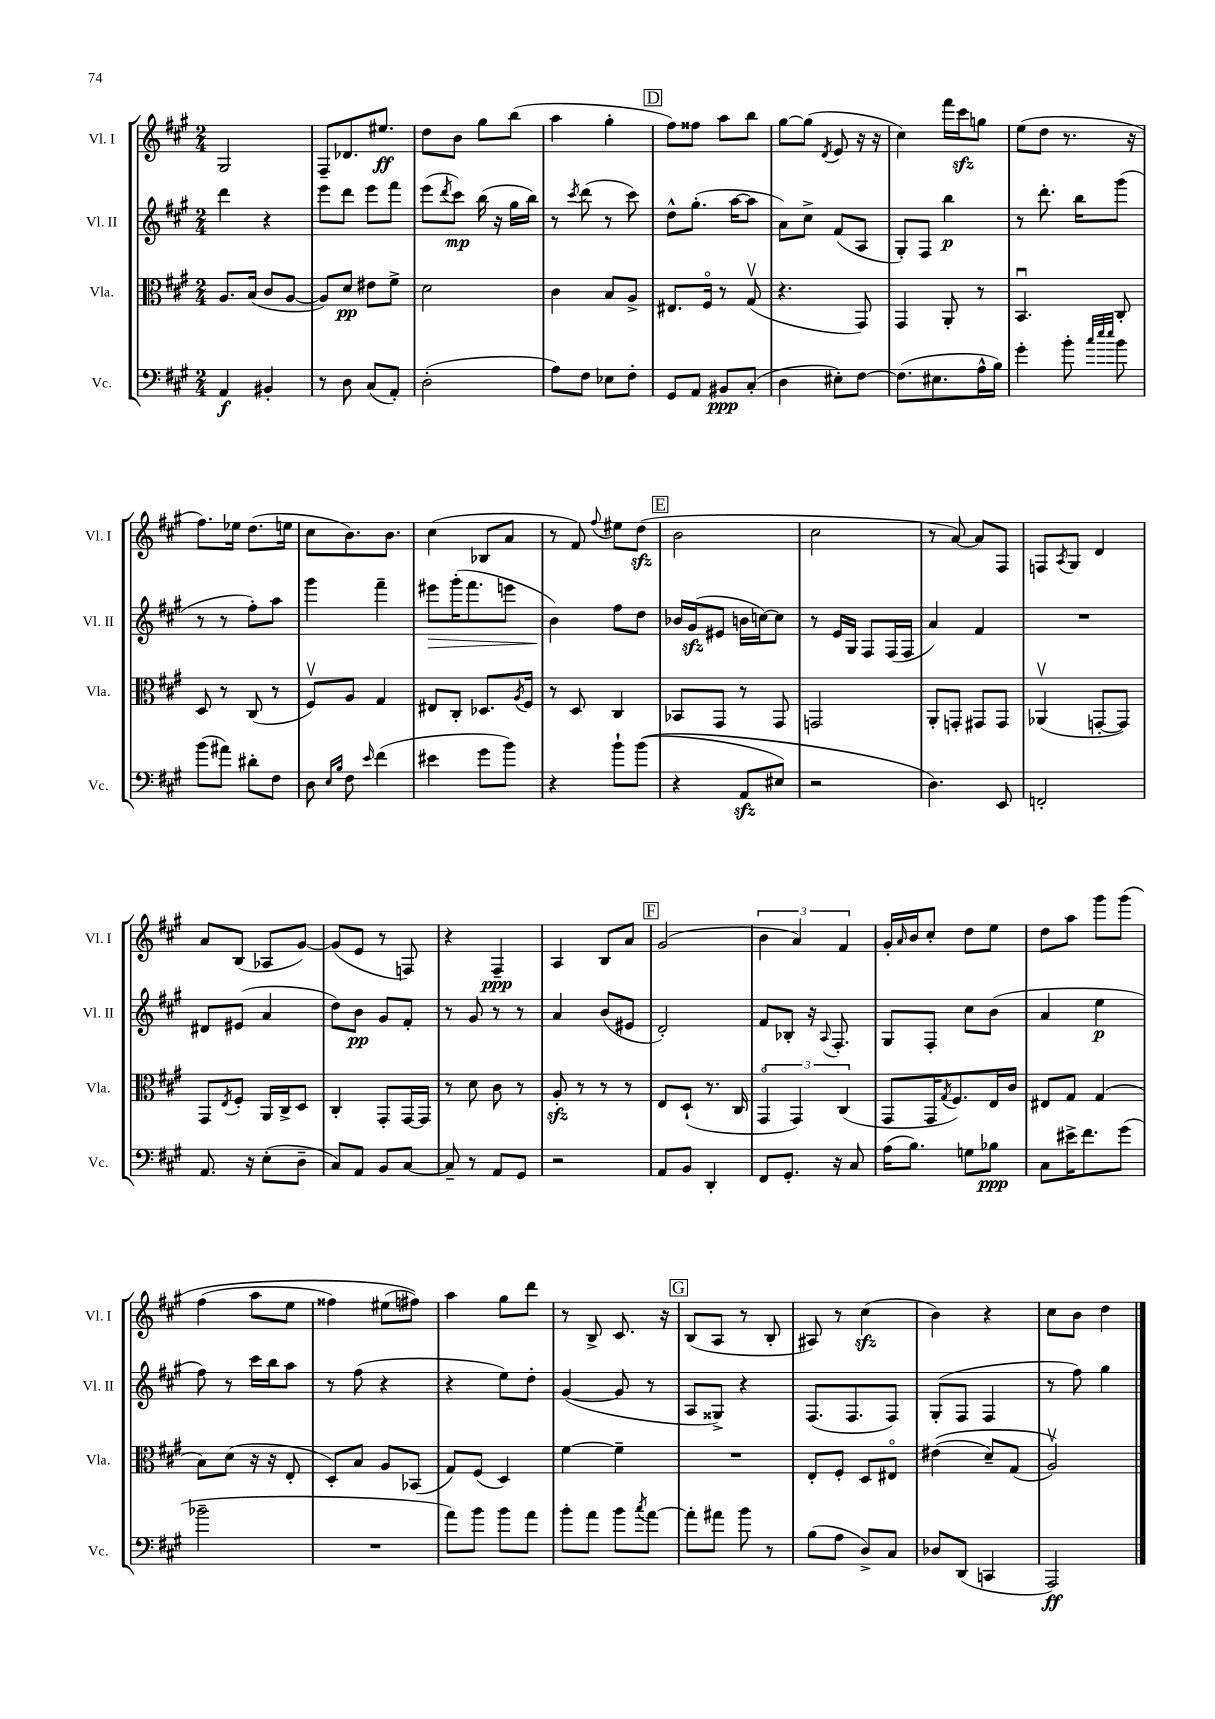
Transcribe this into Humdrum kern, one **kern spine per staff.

**kern	**kern	**kern	**kern
*staff4	*staff3	*staff2	*staff1
*clefF4	*clefC3	*clefG2	*clefG2
*k[f#c#g#]	*k[f#c#g#]	*k[f#c#g#]	*k[f#c#g#]
*M2/4	*M2/4	*M2/4	*M2/4
4AA/	8.A/L	4ddd\	2G#/
.	(16B/Jk	.	.
4BB#'/	8c#/L	4r	.
.	[8A/J	.	.
=	=	=	=
8r	8A/]L)	8eee\L	8F#~/L
8D\	8d/J	8ddd\J	8.d-/
(8C#/L	8e#\L	8eee\L	.
.	.	.	8.ee#/J
8AA'/J)	8f#^\J	8fff#\J	.
=	=	=	=
(2D'\	2d\	(8eee\L	8dd\L
.	.	8qddd/	.
.	.	8ccc#\J)	8b\J
.	.	(16bb\	8gg#\L
.	.	16r	.
.	.	16gg#\LL	(8bb\J
.	.	16bb\JJ)	.
=	=	=	=
8A\L)	4c#\	8r	4aa\
.	.	8qccc#/	.
8F#\J	.	(8ddd\	.
8E-\L	8B/L	8r	4gg#'\
8F#'\J	8A^/J	8ccc#\)	.
=	=	=	=
8GG#/L	8.E#/L	8dd^^\L	8ff#\L)
8AA/J	.	(8.gg#'\J	8ff##\J
.	16F#o/Jk	.	.
8BB#/L	8r	.	8aa\L
.	.	[16aa\LK	.
(8C#'/J	(8G#v/	8aa\]J	8bb\J
=	=	=	=
4D\	4.r	8a\L)	[8gg#\L
.	.	8cc#^\J	(8gg#\]J
.	.	.	8qd/
8E#'\L)	.	(8f#/L	8e/
[8F#\J	8GG#/)	8A/J	16r
.	.	.	16r
=	=	=	=
(8.F#\]L	4GG#/	8G#'/L)	4cc#\)
.	.	8F#/J	.
8.E#\	.	.	.
.	8AA'/	4bb\	16fff#\LL
.	.	.	16ccc#\J
16A^^\L	8r	.	8gg\J
16B\JJ)	.	.	.
=	=	=	=
4g#'\	4.BBu/	8r	(8ee\L
.	.	8.ddd'\	8dd\J
8b'\	.	.	8.r
.	.	16bb\LK	.
32qqcc#/LLL	.	.	.
32qqee/	.	.	.
32qqee/JJJ	.	.	.
8b\	8C#'/	(8ggg#\J	.
.	.	.	16r
=	=	=	=
(8b\L	8D/	8r	8.ff#\L)
8a#\J)	8r	8r	.
.	.	.	16ee-\Jk
8d#'\L	(8C#/	8ff#'\L)	(8.dd\L
8F#\J	8r	8aa\J	.
.	.	.	16ee\Jk
=	=	=	=
8D\	8F#v/L)	4ggg#\	8cc#\L
16qqE/LL	.	.	.
16qqB/JJ	.	.	.
8F#\	8A/J	.	8.b\)
16qqe/	.	.	.
(4f#\	4G#/	4fff#~\	.
.	.	.	8.b\J
=	=	=	=
4e#\	8E#/L	8eee#\L	(4cc#\
.	8C#'/J	(16ggg#'\K	.
.	.	8.fff#\	.
8g#\L	8.D-/L	.	8B-/L
8b\J)	.	8eee\J	8a/J
.	8qA/	.	.
.	16F#/Jk	.	.
=	=	=	=
4r	8r	4b\)	8r
.	8D/	.	8f#/)
.	.	.	8qqff#/
8b`\L	4C#/	8ff#\L	8ee#\L
&((8b\J	.	8dd\J	(8dd\J
=	=	=	=
4r	8BB-/L	16b-/LL	2b\
.	.	(16g#/J	.
.	8GG#/J	8e#/J	.
8AA/L	8r	16b\LL	.
.	.	[16cc\J)	.
8E#/J)	8GG#/	8cc\]J	.
=	=	=	=
2r	2GG/	8r	2cc#\
.	.	16e/LL	.
.	.	16G#/JJ	.
.	.	8F#/L	.
.	.	(16F#/L	.
.	.	16F#/JJ	.
=	=	=	=
4.D\&)	8AA'/L	4a/)	8r
.	8GG'/J	.	[8a/)
.	8GG#/L	4f#/	8a/]L
8EE/	8GG#/J	.	8F#/J
=	=	=	=
2FF'/	(4AA-v/	2r	8F/L
.	.	.	8qA/
.	.	.	8G#/J
.	[8GG'/L	.	4d/
.	8GG/]J)	.	.
=	=	=	=
8.AA/	8GG#/L	8d#/L	8a/L
.	8qE/	.	.
.	8F#'/J	(8e#/J	(8B/J
16r	.	.	.
(8E'\L	16AA/LL	4a/	8A-/L
.	16C#^/J	.	.
8D~\J	8D/J	.	[8g#/J)
=	=	=	=
8C#/L)	4C#'/	8dd\L)	(8g#/]L
8AA/J	.	8b\J	8e/J
8BB/L	8GG#'/L	8g#/L	8r
[8C#/J	[16GG#/L	8f#'/J	8F/)
.	16GG#/]JJ	.	.
=	=	=	=
8C#~/]	8r	8r	4r
8r	8d\	8g#/	.
8AA/L	8c#\	8r	4F#~/
8GG#/J	8r	8r	.
=	=	=	=
2r	8A'/	4a/	4A/
.	8r	.	.
.	8r	(8b/L	8B/L
.	8r	8e#/J	8a/J
=	=	=	=
8AA/L	8E/L	2d'/)	(2g#/
8BB/J	(8D`/J	.	.
4DD'/	8.r	.	.
.	16C#/	.	.
=	=	=	=
8FF#/L	6GG#o/	8f#/L	6b\
8.GG#'/J	.	8B-'/J	.
.	6GG#/)	.	6a/)
.	.	16r	.
.	.	8qqA/	.
16r	.	8.F#'/	.
.	(6C#/	.	6f#/
8C#/	.	.	.
=	=	=	=
(16A\LK	8GG#/L	8G#/L	16g#'/LL
.	.	.	16qqa/
8.B\J)	.	.	16b/J
.	16GG#/K	8F#'/J	8cc#'/J
.	8qG#/	.	.
.	8.F#/)	.	.
8G\L	.	8cc#\L	8dd\L
8B-\J	16E/L	(8b\J	8ee\J
.	16c#/JJ	.	.
=	=	=	=
8C#\L	8E#/L	4a/	8dd\L
16e#^\K	8G#/J	.	8aa\J
8.f#\	.	.	.
.	(4G#/	4ee\	8ggg#\L
(8g#\J	.	.	&(8ggg#\J
=	=	=	=
2b-~\	8B\L)	8ff#\)	(4ff#\
.	(8d\J	8r	.
.	16r	16ccc#\LL	8aa\L
.	16r	16bb\J	.
.	8E'/	8aa\J	8ee\J
=	=	=	=
2r	8D'/L)	8r	4ff##\)
.	8B/J	(8ff#\	.
.	8A/L	4r	(8ee#\L
.	(8BB-/J	.	8ff#\J)&)
=	=	=	=
8a\L)	8G#/L)	4r	4aa\
8b\J	(8F#/J	.	.
8b\L	4D/)	8ee\L)	8gg#\L
8a\J	.	8dd'\J	8ddd\J
=	=	=	=
8b'\L	[4f#\	([4g#/	8r
8a\J	.	.	8B^/
8b\L	4f#~\]	8g#/]	8.c#/
8qcc#/	.	.	.
[8a\J	.	8r	.
.	.	.	16r
=	=	=	=
8a'\]L	2r	8A/L	(8B/L
8a#\J	.	8G##^/J)	8A/J
8b\	.	4r	8r
8r	.	.	8B'/
=	=	=	=
(8B\L	8E'/L	(8.F#/L	8A#/)
8A\J	8F#'/J	.	8r
.	.	8.F#/	.
8D^/L)	8D/L	.	(4cc#\
8C#/J	8E#o/J	8F#/J)	.
=	=	=	=
8D-/L	&((4e#\	(8G#'/L	4b\)
(8DD/J	.	8F#/J	.
4CC/	8d~/L)	4F#/	4r
.	(8G#/J	.	.
=	=	=	=
2AAA/)	2Av/)&)	8r	8cc#\L
.	.	8ff#\)	8b\J
.	.	4gg#\	4dd\
==	==	==	==
*-	*-	*-	*-
